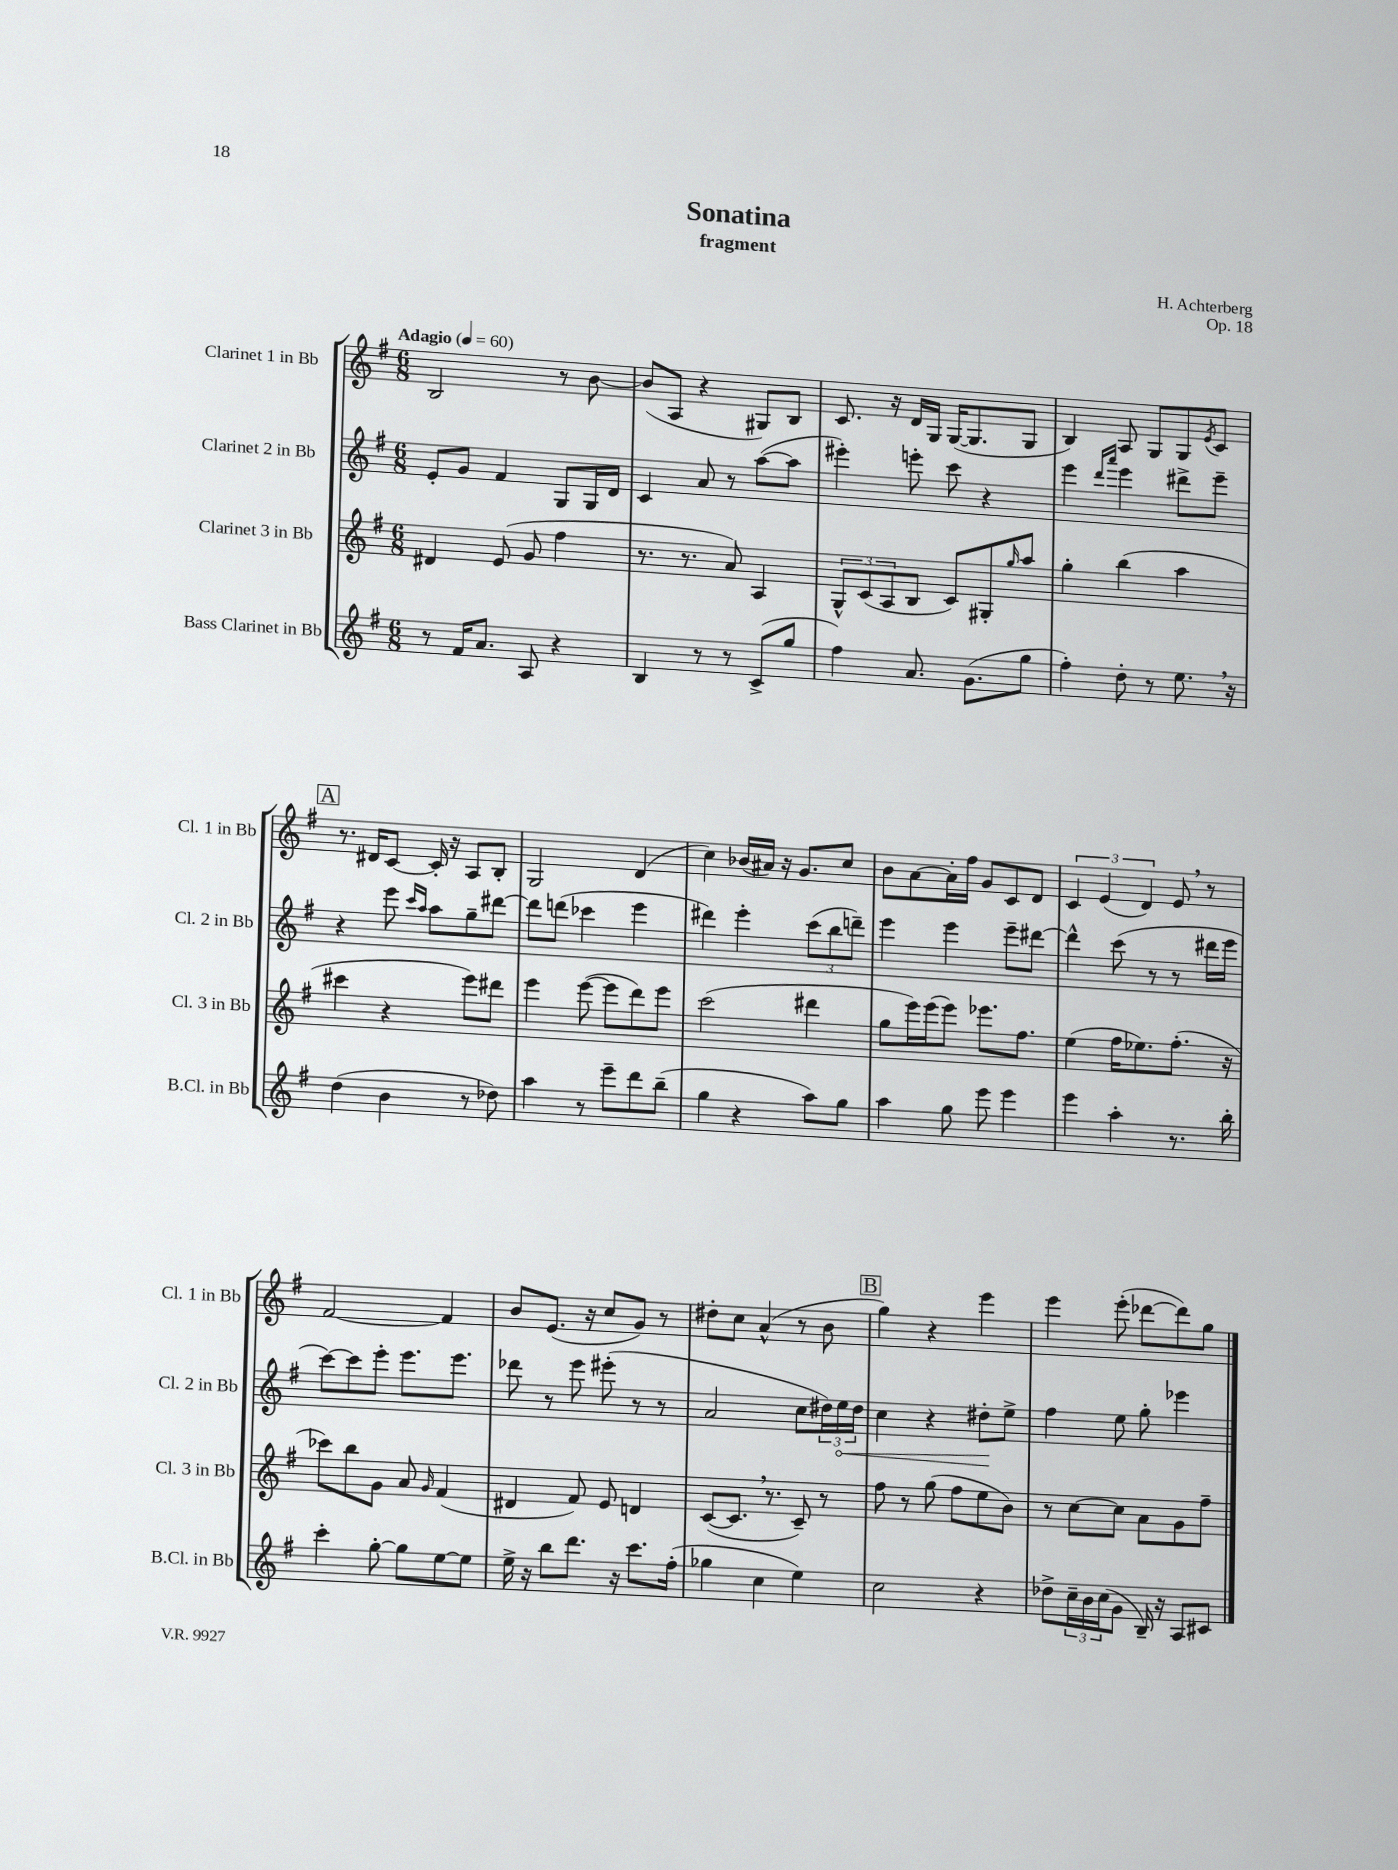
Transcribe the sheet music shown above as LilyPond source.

\header { title = "Sonatina" composer = "H. Achterberg" subtitle = "fragment" opus = "Op. 18" }
<<
\new StaffGroup <<
\new Staff = "s0" \with { instrumentName = "Clarinet 1 in Bb" shortInstrumentName = "Cl. 1 in Bb" } {
    \clef treble \key g \major \numericTimeSignature \time 6/8 \tempo "Adagio" 4 = 60
    b2 r8 b'8~ |
    b'8( a8 r4 gis8) b8 |
    c'8. r16 d'16 g16 g16~( g8. g8 |
    b4) a8 g8 g8 \acciaccatura { e'8 } c'8 |
    \mark \markup { \box "A" } r8. dis'16 c'8~ c'16-. r16 a8 b8-. |
    g2 d'4( |
    c''4) bes'16( ais'16) r16 g'8. c''8 |
    b'8 a'8~ a'16-. fis''16 g'8 c'8 d'8 |
    \tuplet 3/2 { c'4 e'4( d'4) } e'8 \breathe r8 |
    fis'2~ fis'4 |
    b'8 e'8.( r16 c''8 g'8) r8 |
    dis''8-. c''8 a'4-^( r8 b'8 |
    \mark \markup { \box "B" } g''4) r4 e'''4 |
    e'''4 e'''8-.( des'''8~ des'''8) g''8 \bar "|." |
}
\new Staff = "s1" \with { instrumentName = "Clarinet 2 in Bb" shortInstrumentName = "Cl. 2 in Bb" } {
    \clef treble \key g \major \numericTimeSignature \time 6/8
    e'8-. g'8 fis'4 g8 g16 d'16 |
    c'4 a'8 r8 a''8~( a''8 |
    eis'''4-.) e'''8-. c'''8 r4 |
    e'''4 \grace { d'''16 a'''16 } e'''4 dis'''8-> e'''8-- |
    \mark \markup { \box "A" } r4 e'''8 \grace { c'''16 a''16 } a''8 g''8-- dis'''8~ |
    dis'''8 d'''8( ces'''4 e'''4 |
    dis'''4) e'''4-. \tuplet 3/2 { c'''8( b''8 d'''8--) } |
    e'''4 e'''4 e'''8-- dis'''8~ |
    dis'''4-^ c'''8( r8 r8 dis'''16 e'''16 |
    c'''8~) c'''8 e'''8-. e'''8. e'''8. |
    des'''8 r8 e'''8 eis'''8-.( r8 r8 |
    a'2 c''8 \tuplet 3/2 { dis''16) \once \override Hairpin.circled-tip = ##t e''16\< dis''16 } |
    \mark \markup { \box "B" } c''4 r4 dis''8-.\! e''8-> |
    fis''4 e''8 g''8-. ees'''4 \bar "|." |
}
\new Staff = "s2" \with { instrumentName = "Clarinet 3 in Bb" shortInstrumentName = "Cl. 3 in Bb" } {
    \clef treble \key g \major \numericTimeSignature \time 6/8
    dis'4 e'8( g'8 fis''4 |
    r8. r8. a'8) a4 |
    \tuplet 3/2 { g8-^ c'8( a8 } b8 c'8) gis8-. \grace { g''16 } a''8 |
    g''4-. b''4( a''4 |
    \mark \markup { \box "A" } cis'''4 r4 e'''8) dis'''8 |
    e'''4 e'''8~( e'''8 d'''8) e'''8 |
    c'''2( dis'''4 |
    g''8 e'''16) e'''16( e'''8) ees'''8. fis''8. |
    e''4( fis''16 ees''8.) fis''8.-.( r16 |
    ces'''8) b''8 g'8 a'8 \grace { g'16 } fis'4( |
    dis'4 fis'8) e'8 d'4 |
    c'8~( c'8. \breathe r8. c'8--) r8 |
    \mark \markup { \box "B" } fis''8 r8 g''8( fis''8 e''8 b'8) |
    r8 c''8~ c''8 a'8 g'8 fis''8-- \bar "|." |
}
\new Staff = "s3" \with { instrumentName = "Bass Clarinet in Bb" shortInstrumentName = "B.Cl. in Bb" } {
    \clef treble \key g \major \numericTimeSignature \time 6/8
    r8 fis'16 a'8. a8 r4 |
    b4 r8 r8 c'8->( g''8 |
    fis''4) a'8. g'8.( g''8 |
    fis''4-.) d''8-. r8 e''8. \breathe r16 |
    \mark \markup { \box "A" } d''4( b'4 r8 des''8) |
    a''4 r8 e'''8-- d'''8 b''8--( |
    g''4 r4 a''8) g''8 |
    a''4 g''8 e'''8 e'''4 |
    e'''4 a''4-. r8. b''16-. |
    c'''4-. g''8~-. g''8 e''8~ e''8 |
    e''16-> r16 b''8 d'''8. r16 c'''8. fis''16-.( |
    ges''4 c''4 e''4) |
    \mark \markup { \box "B" } c''2 r4 |
    des''8-> \tuplet 3/2 { c''16-- b'16 c''16( } g'8 b16--) r16 a8 cis'8 \bar "|." |
}
>>
>>
\layout { \context { \Score \remove "Bar_number_engraver" } }
